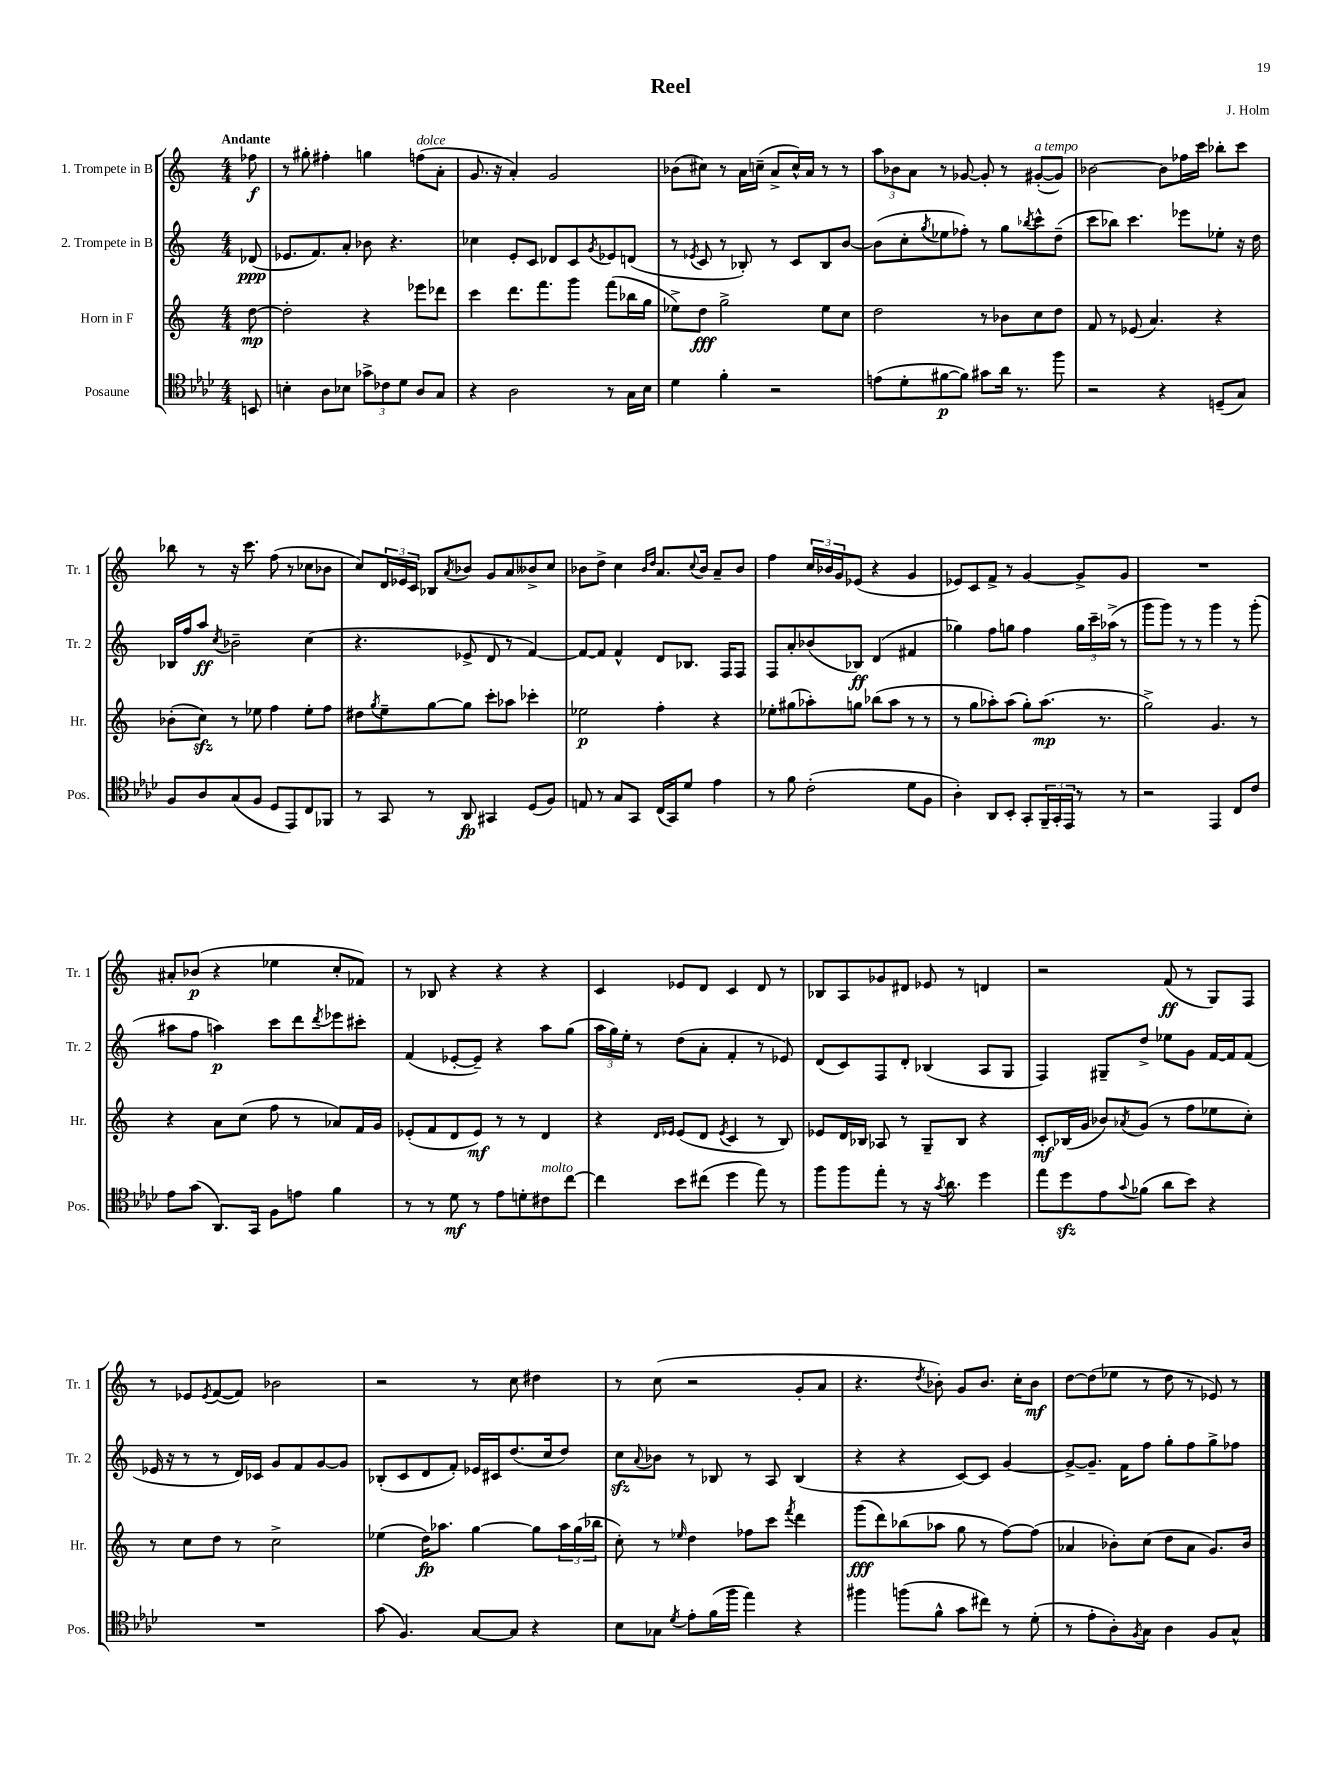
\header { title = "Reel" composer = "J. Holm" }
<<
\new StaffGroup <<
\new Staff = "s0" \with { instrumentName = "1. Trompete in B" shortInstrumentName = "Tr. 1" } {
    \clef treble \key c \major \numericTimeSignature \time 4/4 \partial 8 \tempo "Andante"
    fes''8\f |
    r8 gis''8-. fis''4-. g''4 f''8^\markup { \italic "dolce" }( a'8-. |
    g'8. r16 a'4-.) g'2 |
    bes'8( cis''8) r8 a'16 c''16--( a'8-> c''16-^) a'16 r8 r8 |
    \tuplet 3/2 { a''8 bes'8 a'8 } r8 ges'8~ ges'8-. r8 gis'8~-.^\markup { \italic "a tempo" }( gis'8) |
    bes'2~ bes'8 fes''16 c'''16 bes''8-. c'''8 |
    bes''8 r8 r16 c'''8. f''8( r8 ces''8 bes'8 |
    c''8) \tuplet 3/2 { d'16 ees'16 c'16 } bes8 \acciaccatura { a'8 } bes'8 g'8 a'8 beses'8-> c''8 |
    bes'8 d''8-> c''4 \grace { bes'16 d''16 } a'8. \appoggiatura { c''8 } bes'16 a'8-- bes'8 |
    f''4 \tuplet 3/2 { c''16 bes'16 g'16 } ees'8( r4 g'4 |
    ees'8) c'8 f'8-> r8 g'4~ g'8-> g'8 |
    R1 |
    ais'8-. bes'8\p( r4 ees''4 c''8-. fes'8) |
    r8 bes8 r4 r4 r4 |
    c'4 ees'8 d'8 c'4 d'8 r8 |
    bes8 a8 ges'8 dis'8 ees'8 r8 d'4 |
    r2 f'8\ff( r8 g8) f8 |
    r8 ees'8 \acciaccatura { ees'8 } f'8~( f'8) bes'2 |
    r2 r8 c''8 dis''4 |
    r8 c''8( r2 g'8-. a'8 |
    r4. \acciaccatura { d''8 } bes'8-.) g'8 bes'8. c''16-. bes'8\mf |
    d''8~ d''8( ees''8 r8 d''8 r8 ees'8) r8 \bar "|." |
}
\new Staff = "s1" \with { instrumentName = "2. Trompete in B" shortInstrumentName = "Tr. 2" } {
    \clef treble \key c \major \numericTimeSignature \time 4/4 \partial 8
    des'8\ppp( |
    ees'8. f'8.) a'8-. bes'8 r4. |
    ces''4 e'8-. c'8 des'8 c'8 \acciaccatura { g'8 } ees'8 d'8( |
    r8 \acciaccatura { ees'8 } c'8 r8 bes8-.) r8 c'8 bes8 b'8~ |
    b'8( c''8-. \acciaccatura { g''8 } ees''8 fes''8-.) r8 g''8 \acciaccatura { bes''8 } c'''8-^ d''8--( |
    c'''8 bes''8) c'''4. ees'''8 ees''8-. r16 d''16 |
    bes16 f''16 a''8\ff \acciaccatura { c''8 } bes'2-- c''4( |
    r4. ees'8-> d'8 r8 f'4~) |
    f'8~ f'8 f'4-^ d'8 bes8. f16 f8 |
    f8 a'8-. bes'8( bes8\ff) d'4( fis'4 |
    ges''4) f''8 g''8 f''4 \tuplet 3/2 { g''16 c'''16-- aes''16->( } r8 |
    g'''8 g'''8) r8 r8 g'''4 r8 g'''8-.( |
    ais''8 f''8 a''4\p) c'''8 d'''8 \acciaccatura { d'''8 } ees'''8 cis'''8-. |
    f'4( ees'8~-. ees'8--) r4 a''8 g''8( |
    \tuplet 3/2 { a''16 g''16) e''16-. } r8 d''8( a'8-. f'4-. r8 ees'8) |
    d'8( c'8) f8 d'8-. bes4( a8 g8 |
    f4) gis8-- d''8-> ees''8 g'8 f'16~ f'16 f'8( |
    ees'16 r16 r8 r8 d'16) ces'16 g'8 f'8 g'8~ g'8 |
    bes8-.( c'8 d'8 f'8-.) ees'16 cis'16 d''8.( c''16 d''8) |
    c''8\sfz \appoggiatura { a'8 } bes'8 r8 bes8 r8 a8 bes4( |
    r4 r4 c'8~) c'8 g'4~ |
    g'8~-> g'8.-- f'16 f''8 g''8-. f''8 g''8-> fes''8 \bar "|." |
}
\new Staff = "s2" \with { instrumentName = "Horn in F" shortInstrumentName = "Hr." } {
    \clef treble \key c \major \numericTimeSignature \time 4/4 \partial 8
    d''8~\mp |
    d''2-. r4 ees'''8 des'''8 |
    c'''4 d'''8. f'''8. g'''8 f'''8( bes''16 g''16 |
    ees''8->) d''8\fff g''2-> ees''8 c''8 |
    d''2 r8 bes'8 c''8 d''8 |
    f'8 r8 ees'8( a'4.) r4 |
    bes'8-.( c''8\sfz) r8 ees''8 f''4 ees''8-. f''8 |
    dis''8 \acciaccatura { g''8 } e''8-- g''8~ g''8 c'''8-. aes''8 ces'''4-. |
    ees''2\p f''4-. r4 |
    ees''8-. gis''8( aes''8-.) g''8 bes''8( aes''8 r8 r8 |
    r8 g''8 aes''8-.) aes''8( g''8-.) aes''8.\mp( r8. |
    g''2->) g'4. r8 |
    r4 a'8 c''8( f''8 r8 aes'8) f'16 g'16 |
    ees'8-.( f'8 d'8 ees'8\mf) r8 r8 d'4 |
    r4 \grace { d'16 ees'16 } ees'8( d'8 \acciaccatura { ees'8 } c'4 r8 b8) |
    ees'8 d'16 bes16 aes8 r8 g8-- bes8 r4 |
    c'8-.\mf bes16( g'16 bes'8) \acciaccatura { aes'8 } g'8( r8 f''8 ees''8 c''8-.) |
    r8 c''8 d''8 r8 c''2-> |
    ees''4( d''16\fp) aes''8. g''4~ g''8 \tuplet 3/2 { aes''16 g''16( bes''16 } |
    c''8-.) r8 \grace { ees''16 } d''4 fes''8 c'''8 \acciaccatura { f'''8 } d'''4 |
    g'''8\fff( d'''8) bes''8( aes''8 g''8 r8 f''8~) f''8( |
    aes'4 bes'8-.) c''8( d''8 aes'8 g'8.) bes'16 \bar "|." |
}
\new Staff = "s3" \with { instrumentName = "Posaune" shortInstrumentName = "Pos." } {
    \clef tenor \key aes \major \numericTimeSignature \time 4/4 \partial 8
    b,8 |
    b4-. aes8 bes8 \tuplet 3/2 { ges'8-> ces'8 des'8 } aes8 g8 |
    r4 aes2 r8 g16 bes16 |
    des'4 f'4-. r2 |
    e'8( des'8-. fis'8~\p fis'8) gis'8 aes'16 r8. f''8 |
    r2 r4 d8--( g8) |
    f8 aes8 g8( f8 des8 ees,8) c8 fes,8 |
    r8 g,8 r8 aes,8\fp gis,4 des8( f8) |
    e8 r8 g8 g,8 c16( g,16) des'8 ees'4 |
    r8 f'8 c'2-.( des'8 f8 |
    aes4-.) aes,8 bes,8-. g,8-. \tuplet 3/2 { f,16-- g,16-. ees,16 } r8 r8 |
    r2 ees,4 c8 c'8 |
    ees'8 g'8( aes,8.) g,16 f8 e'8 f'4 |
    r8 r8 des'8\mf r8 ees'8 d'8-. cis'8^\markup { \italic "molto" } c''8~ |
    c''4 bes'8 cis''8( des''4 ees''8) r8 |
    f''8 f''8 ees''8-. r8 r16 \acciaccatura { g'8 } aes'8. des''4 |
    ees''8 des''8\sfz ees'8 \appoggiatura { g'8 } fes'8( aes'8 bes'8) r4 |
    R1 |
    g'8( f4.) g8~ g8 r4 |
    bes8 ges8 \acciaccatura { des'8 } ees'8-. f'16( f''16 ees''4) r4 |
    fis''4 f''8( f'8-^ g'8 cis''8) r8 des'8-.( |
    r8 ees'8-. aes8-.) \acciaccatura { f8 } g8 aes4 f8 g8-^ \bar "|." |
}
>>
>>
\layout { \context { \Score \remove "Bar_number_engraver" } }
